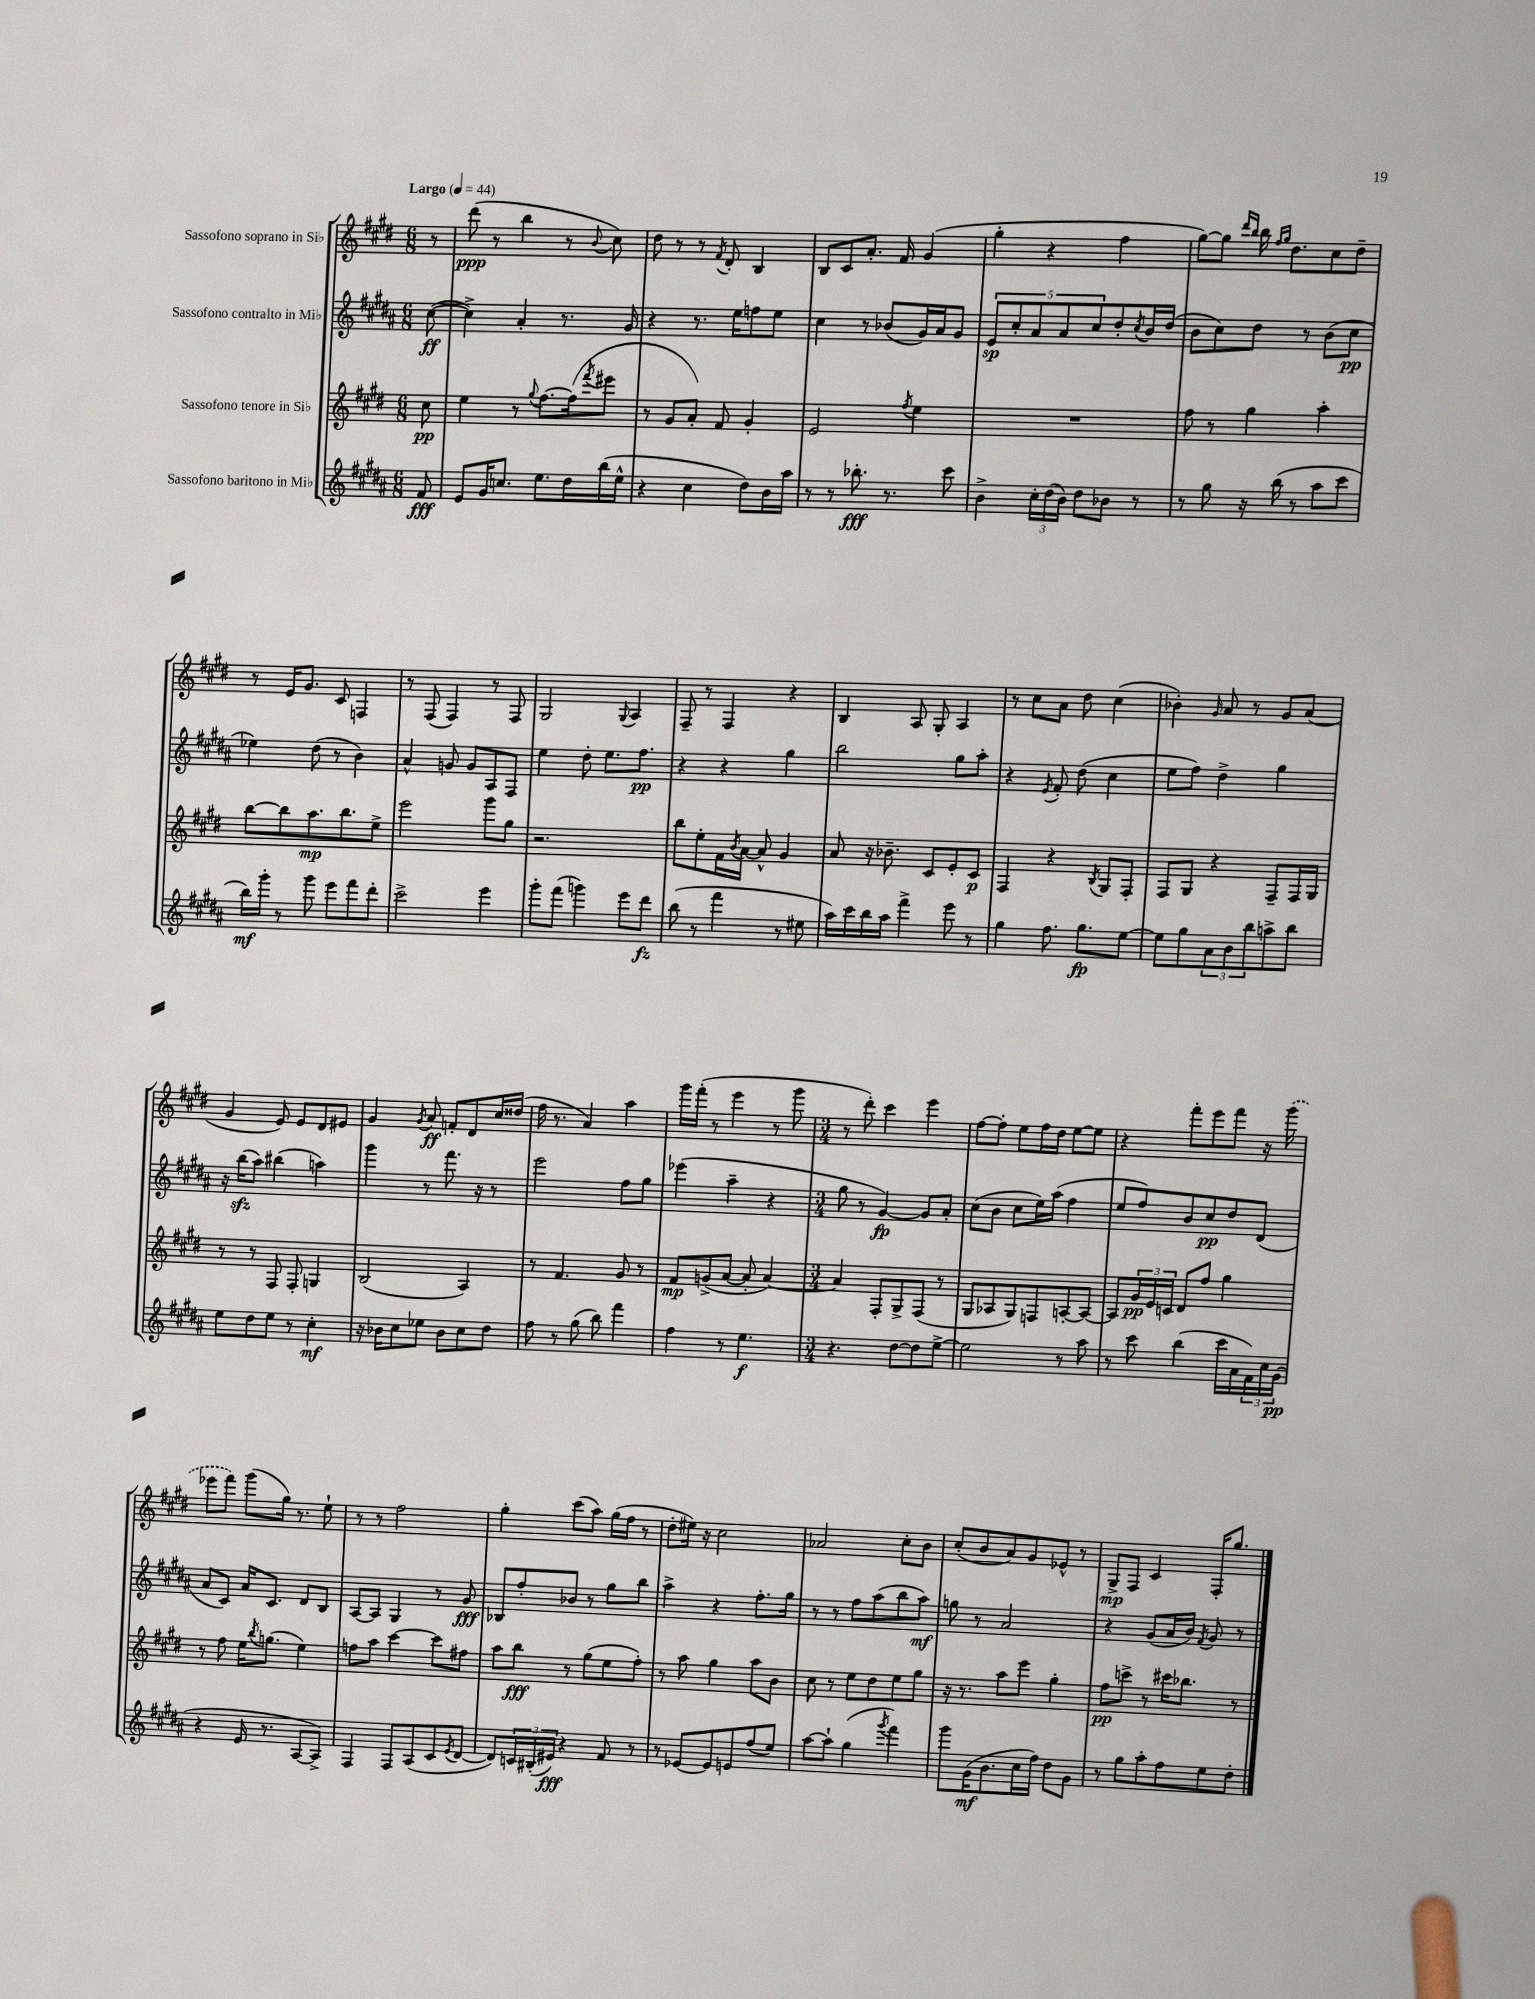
<<
\new StaffGroup <<
\new Staff = "s0" \with { instrumentName = "Sassofono soprano in Sib" } {
    \clef treble \key e \major \numericTimeSignature \time 6/8 \partial 8 \tempo "Largo" 4 = 44
    r8 |
    dis'''8\ppp( r8 b''4 r8 \appoggiatura { b'8 } cis''8) |
    dis''8 r8 r8 \acciaccatura { fis'8 } dis'8-. b4 |
    b8 cis'8 a'8.-. fis'16 gis'4( |
    gis''4-. r4 fis''4 |
    gis''8~) gis''8 \grace { dis'''16 b''16 } b''16 \grace { fis''16 gis''16 } dis''8. cis''8 dis''8-- |
    r8 e'16 gis'8. cis'8 f4 |
    r8 fis8( fis4) r8 fis8 |
    gis2 \appoggiatura { gis8 } a4 |
    fis8-- r8 fis4 r4 |
    b4 a8 gis8-. a4 |
    r8 cis''8 a'8 dis''8 cis''4( |
    bes'4-.) \grace { gis'16 } a'8 r8 gis'8 a'8( |
    gis'4 e'8) e'8 dis'8 eis'8 |
    gis'4 \acciaccatura { gis'8 } a'8\ff f'8-. dis'8 cis''16 disis''16( |
    fis''16 r8. a'4) a''4 |
    gis'''16 fis'''16-.( r8 e'''4 r8 gis'''8 |
    \numericTimeSignature \time 3/4 r8 dis'''8-.) cis'''4 e'''4 |
    fis''8~ fis''8-. e''8 fis''16 dis''16 e''8~ e''8 |
    r4 fis'''8-. e'''8 fis'''8 r16 \once \slurDashed gis'''16( |
    ees'''8 fis'''8) gis'''8( gis''16) r8. e''8-! |
    r8 r8 fis''2 |
    gis''4-. cis'''8( a''8) gis''16( fis''16 r8 |
    dis''8-. eis''16) r16 cis''2 |
    aes'2 cis''8-. b'8 |
    cis''8-.( b'8 a'8) gis'8 ees'8-^ r8 |
    gis8->\mp fis8 cis'4 fis16-. gis''8. \bar "|." |
}
\new Staff = "s1" \with { instrumentName = "Sassofono contralto in Mib" } {
    \clef treble \key b \major \numericTimeSignature \time 6/8 \partial 8
    cis''8~\ff( |
    cis''4->) ais'4-. r8. gis'16 |
    r4 r8. e''16 f''8 e''8 |
    cis''4 r8 bes'8( gis'16) ais'16 gis'8 |
    \tuplet 5/4 { e'8\sp cis''8-. ais'8 ais'8 cis''8 } dis''8-. \acciaccatura { cis''8 } b'16 dis''16( |
    b'8 cis''8) dis''8 r8 b'8( cis''8\pp |
    ees''4) dis''8( r8 b'4) |
    ais'4-^ g'8 g'8 ais8 fis8 |
    e''4 dis''8-. e''8. fis''8.\pp |
    r4 r4 gis''4 |
    b''2 gis''8 ais''8-. |
    r4 \acciaccatura { e'8 } fis'8-. dis''8( cis''4 |
    e''8 fis''8) dis''4-> gis''4 |
    r16 b''16\sfz( ais''8) bis''4( a''4) |
    gis'''4 r8 fis'''8. r16 r8 |
    e'''2 fis''8 gis''8 |
    ees'''4( ais''4-- r4 |
    \numericTimeSignature \time 3/4 gis''8 r8 gis'4~\fp) gis'8 ais'8-. |
    cis''8( b'8 cis''8 e''16) ais''16( fis''4 |
    e''8 fis''8) b'8 cis''8\pp dis''8 dis'8( |
    ais'8 cis'8) ais'16 cis'8. dis'8 b8 |
    ais8~ ais8 gis4 r8 gis'8\fff |
    bes8 fis''8-. bes'8 r8 gis''8 b''8 |
    ais''4-> r4 fis''8.-. gis''16 |
    r8 r8 fis''8 ais''8( b''8 ais''8\mf) |
    g''8 r8 ais'2 |
    r4 gis'8( ais'16 b'16) \acciaccatura { fis'8 } gis'8 r8 \bar "|." |
}
\new Staff = "s2" \with { instrumentName = "Sassofono tenore in Sib" } {
    \clef treble \key e \major \numericTimeSignature \time 6/8 \partial 8
    cis''8\pp |
    e''4 r8 \appoggiatura { gis''8 } fis''8.~ fis''16( \acciaccatura { fis'''8 } eis'''8 |
    r8 gis'8 a'8-.) fis'8 gis'4-. |
    e'2 \acciaccatura { fis''8 } e''4 |
    R2. |
    fis''8 r8 gis''4 a''4-. |
    b''8~ b''8 a''8.\mp b''8. e''8-> |
    e'''2 gis'''8 gis''8 |
    r2. |
    b''8 e''8-. fis'16 \acciaccatura { b'8 } a'16~ a'8-^ gis'4 |
    a'8 r16 bes'8.-- cis'8 e'8-. cis'8\p |
    fis4 r4 \acciaccatura { b8 } gis8 fis8-. |
    fis8 gis8 r4 fis8-- fis16 gis16 |
    r8 r8 fis8 fis8-. g4 |
    b2( a4) |
    r8 fis'4. gis'8 r8 |
    fis'8\mp g'8->( a'8~ a'8-. a'4~) |
    \numericTimeSignature \time 3/4 a'4 fis8-. gis8-> fis8( r8 |
    gis8 aes8 gis8) f8 a8~-. a8~ |
    a8 \tuplet 3/2 { gis'16\pp e'16 c'16 } dis'8 fis''8 gis''4 |
    r8 fis''8 e''16 \acciaccatura { b''8 } g''8.( e''4) |
    f''8 a''8 cis'''4~ cis'''8 fis''8 |
    a''8 b''8\fff r8 gis''8( e''8 fis''8-.) |
    r8 a''8 gis''4 a''8 b'8 |
    cis''8 r8 e''8 dis''8 e''8 gis''8 |
    r16 r8. a''8 e'''8 gis''4-. |
    fis''8\pp c'''8-> r8 cis'''16 bes''8. r8 \bar "|." |
}
\new Staff = "s3" \with { instrumentName = "Sassofono baritono in Mib" } {
    \clef treble \key b \major \numericTimeSignature \time 6/8 \partial 8
    fis'8\fff |
    e'8 gis'16 c''8. e''8. dis''16 b''16( e''16-^ |
    r4 cis''4 dis''8) b'16 ais''16 |
    r8 r8 bes''8.-.\fff r8. cis'''8 |
    b'4-> \tuplet 3/2 { cis''16-. dis''16( b'16) } dis''8 bes'8 r8 |
    r8 gis''8 r16 b''16( r8 ais''8 cis'''8 |
    b''16\mf) gis'''16-. r8 gis'''8 e'''8 fis'''8 dis'''8-. |
    cis'''2-> e'''4 |
    gis'''8-. fis'''8( g'''4) e'''8 dis'''8\fz |
    b''8( r8 fis'''4 r8 eis''8 |
    ais''16) cis'''16 b''16 ais''16 fis'''4-> e'''8 r8 |
    gis''4 fis''8. gis''8.\fp e''8~ |
    e''8 gis''8 \tuplet 3/2 { ais'8 b'8 b''8 } a''8-> b''8 |
    e''8 dis''8 e''8 r8 cis''4-.\mf |
    r16 bes'16 cis''8 ees''8 bes'8 cis''8 dis''8 |
    fis''8 r8 gis''8( b''8) fis'''4 |
    fis''4 r8 e''4.\f |
    \numericTimeSignature \time 3/4 r4. dis''8~ dis''8 e''8~-> |
    e''2 r8 ais''8 |
    r8 cis'''8 b''4( cis'''16 ais'16 \tuplet 3/2 { fis'16) cis''16 gis'16\pp( } |
    r4 e'16 r8. ais8~ ais8->) |
    fis4 fis8 ais8( cis'8 \acciaccatura { e'8 } dis'8~ |
    dis'8) \tuplet 3/2 { c'16 bis16-.( eis'16\fff) } r4 fis'8 r8 |
    r8 ees'8~ ees'8 e'8 fis''8( e''8) |
    ais''8~ ais''8-! gis''4( \acciaccatura { gis'''8 } fis'''4) |
    gis'''8 gis'16\mf( b'8. cis''16 fis''16) dis''8 gis'8 |
    r8 gis''8 ais''8-. fis''8 e''8 dis''8-. \bar "|." |
}
>>
>>
\layout { \context { \Score \remove "Bar_number_engraver" } }
